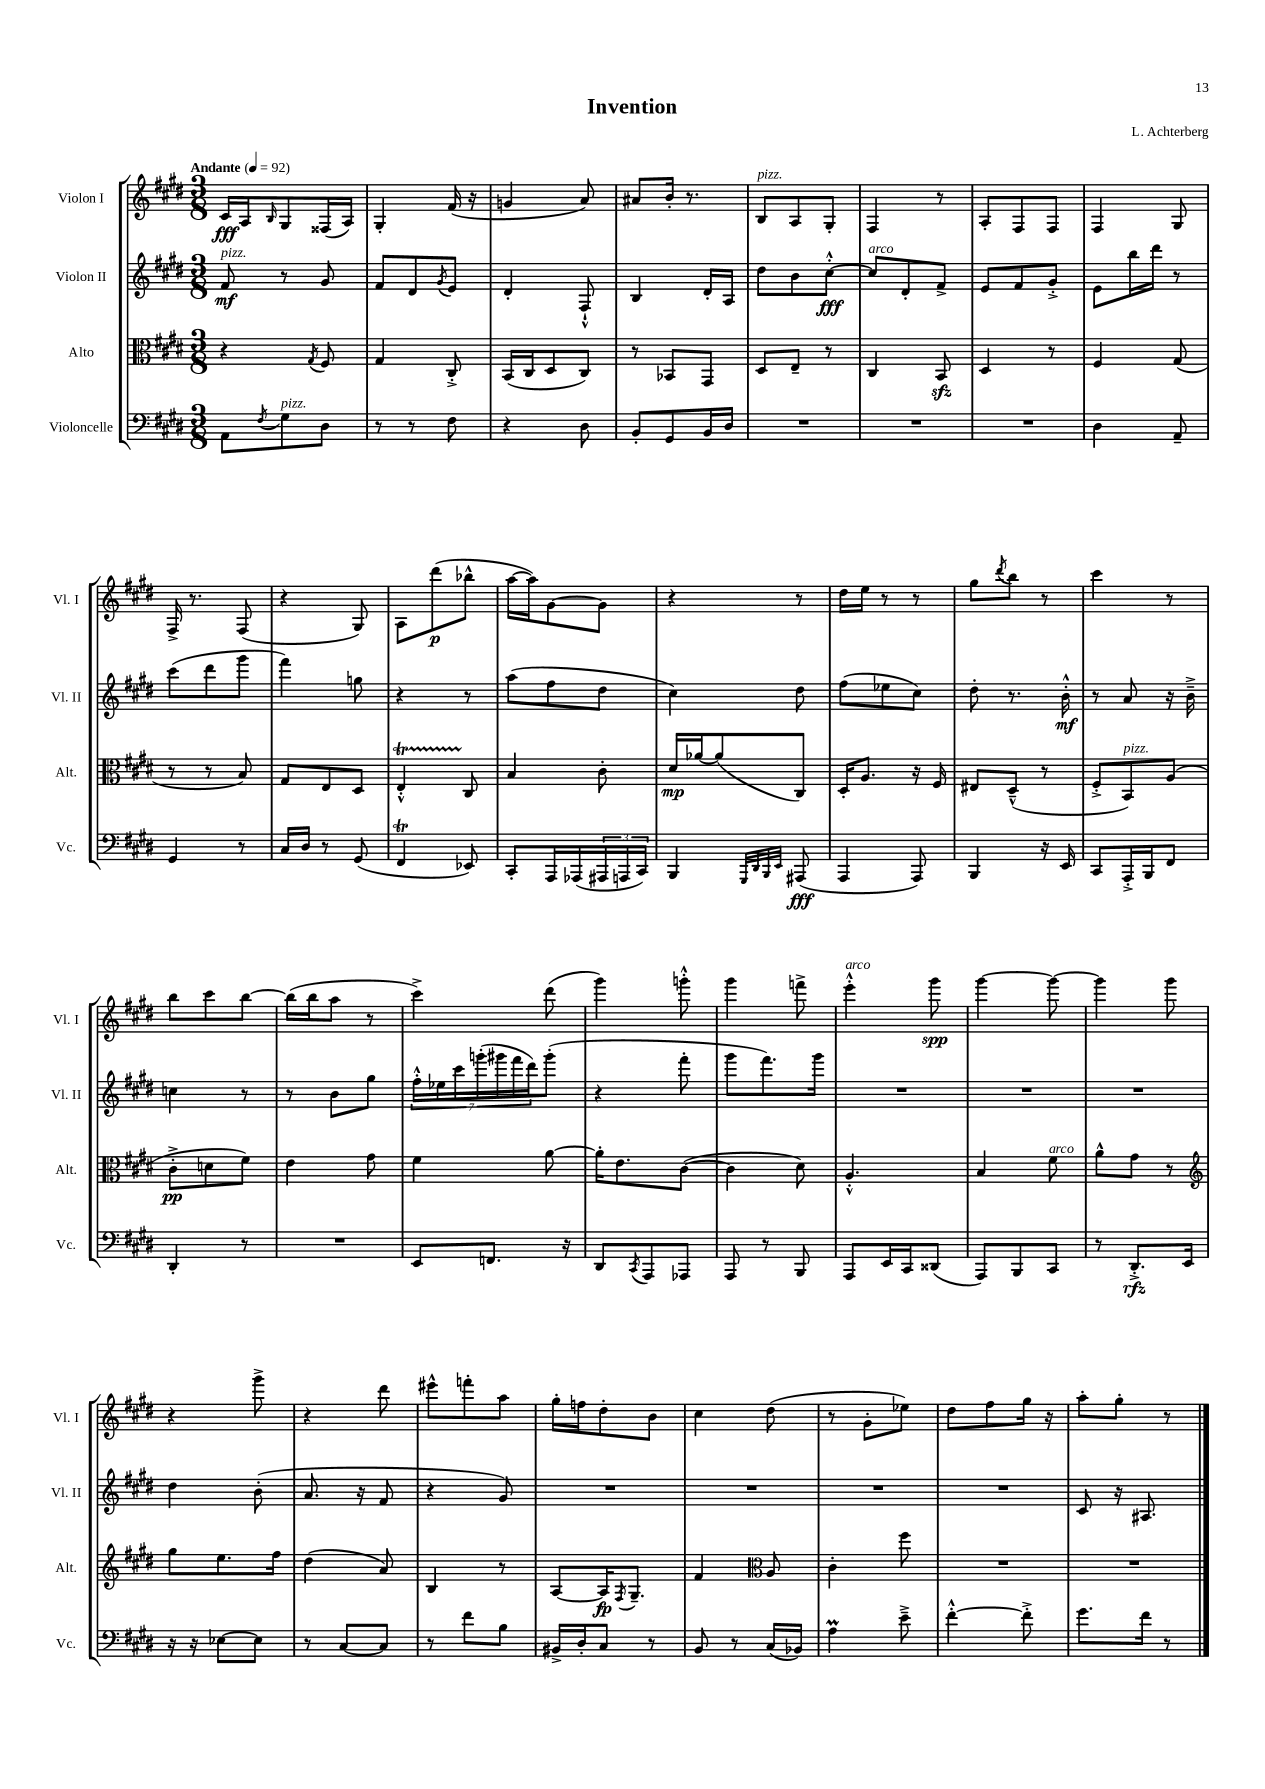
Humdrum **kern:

**kern	**dynam	**kern	**dynam	**kern	**dynam	**kern	**dynam
*part4	*part4	*part3	*part3	*part2	*part2	*part1	*part1
*staff4	*staff4	*staff3	*staff3	*staff2	*staff2	*staff1	*staff1
*I"Violoncelle	*	*I"Alto	*	*I"Violon II	*	*I"Violon I	*
*I'Vc.	*	*I'Alt.	*	*I'Vl. II	*	*I'Vl. I	*
*clefF4	*	*clefC3	*	*clefG2	*	*clefG2	*
*k[f#c#g#d#]	*	*k[f#c#g#d#]	*	*k[f#c#g#d#]	*	*k[f#c#g#d#]	*
*M3/8	*	*M3/8	*	*M3/8	*	*M3/8	*
*MM92	*	*MM92	*	*MM92	*	*MM92	*
=1	=1	=1	=1	=1	=1	=1	=1
!	!	!	!	!	!	!LO:TX:a:B:t=Andante	!
!	!	!	!	!LO:TX:a:i:t=pizz.	!	!	!
8AA\L	.	4r	.	8f#/	mf	16c#/LL	fff
.	.	.	.	.	.	16A/J	.
8qF#/	.	.	.	.	.	16qqB/	.
!LO:TX:a:i:t=pizz.	!	!	!	!	!	!	!
8G#\	.	.	.	8r	.	8G#/	.
.	.	8qG#/	.	.	.	.	.
8D#\J	.	8F#/	.	8g#/	.	(16F##X/L	.
.	.	.	.	.	.	16A/JJ)	.
=2	=2	=2	=2	=2	=2	=2	=2
8r	.	4G#/	.	8f#/L	.	4G#'/	.
8r	.	.	.	8d#/	.	.	.
.	.	.	.	8qg#/	.	.	.
8F#\	.	8C#'^/	.	8e/J	.	(16f#/	.
.	.	.	.	.	.	16r	.
=3	=3	=3	=3	=3	=3	=3	=3
4r	.	(16BB/LL	.	4d#'/	.	4gn/	.
.	.	16C#/J	.	.	.	.	.
.	.	8D#/	.	.	.	.	.
8D#\	.	8C#/J)	.	8F#`^^/	.	8a/)	.
=4	=4	=4	=4	=4	=4	=4	=4
8BB'/L	.	8r	.	4B/	.	8a#X/L	.
8GG#/	.	8BB-X/L	.	.	.	16b'/Jk	.
.	.	.	.	.	.	8.r	.
16BB/L	.	8GG#/J	.	16d#'/LL	.	.	.
16D#/JJ	.	.	.	16A/JJ	.	.	.
=5	=5	=5	=5	=5	=5	=5	=5
!	!	!	!	!	!	!LO:TX:a:i:t=pizz.	!
4.r	.	8D#/L	.	8dd#\L	.	8B/L	.
.	.	8E~/J	.	8b\	.	8A/	.
.	.	8r	.	[8cc#'^^\J	fff	8G#'/J	.
=6	=6	=6	=6	=6	=6	=6	=6
!	!	!	!	!LO:TX:a:i:t=arco	!	!	!
4.r	.	4C#/	.	8cc#/L]	.	4F#/	.
.	.	.	.	8d#'/	.	.	.
.	.	8BBzz/	.	8f#^/J	.	8r	.
=7	=7	=7	=7	=7	=7	=7	=7
4.r	.	4D#/	.	8e/L	.	8A'/L	.
.	.	.	.	8f#/	.	8F#/	.
.	.	8r	.	8g#'^/J	.	8F#/J	.
=8	=8	=8	=8	=8	=8	=8	=8
4D#\	.	4F#/	.	8e\L	.	4F#/	.
.	.	.	.	16bb\L	.	.	.
.	.	.	.	16ddd#\JJ	.	.	.
8AA~/	.	(8G#/	.	8r	.	8G#/	.
!!LO:LB:g=z
=9	=9	=9	=9	=9	=9	=9	=9
4GG#/	.	8r	.	(8ccc#\L	.	16F#^/	.
.	.	.	.	.	.	8.r	.
.	.	8r	.	8ddd#\	.	.	.
8r	.	8B/)	.	8ggg#\J	.	(8F#/	.
=10	=10	=10	=10	=10	=10	=10	=10
16C#/LL	.	8G#/L	.	4fff#\)	.	4r	.
16D#/JJ	.	.	.	.	.	.	.
8r	.	8E/	.	.	.	.	.
(8GG#/	.	8D#/J	.	8ggn\	.	8G#/)	.
=11	=11	=11	=11	=11	=11	=11	=11
4FF#T/	.	4ET'^^/	.	4r	.	8A\L	.
.	.	.	.	.	.	(8ddd#\	p
8EE-X/)	.	8C#/	.	8r	.	8bb-X^^\J	.
=12	=12	=12	=12	=12	=12	=12	=12
8CC#'/L	.	4B/	.	(8aa\L	.	[16aa\LL	.
.	.	.	.	.	.	16aa\J])	.
16AAA/L	.	.	.	8ff#\	.	[8g#\	.
(16AAA-X/	.	.	.	.	.	.	.
24AAA#X/	.	8c#'\	.	8dd#\J	.	8g#\J]	.
24AAAn/	.	.	.	.	.	.	.
24CC#/JJ)	.	.	.	.	.	.	.
=13	=13	=13	=13	=13	=13	=13	=13
4BBB/	.	16d#/LL	mp	4cc#\)	.	4r	.
.	.	[16a-X/J	.	.	.	.	.
.	.	(8a-/]	.	.	.	.	.
32qqGGG#/LLL	.	.	.	.	.	.	.
32qqDD#/	.	.	.	.	.	.	.
32qqBBB/	.	.	.	.	.	.	.
32qqEE/JJJ	.	.	.	.	.	.	.
(8AAA#X/	fff	8C#/J)	.	8dd#\	.	8r	.
=14	=14	=14	=14	=14	=14	=14	=14
4AAA/	.	16D#'/KL	.	(8ff#\L	.	16dd#\LL	.
.	.	8.A/J	.	.	.	16ee\JJ	.
.	.	.	.	8ee-X\	.	8r	.
8AAA/)	.	16r	.	8cc#\J)	.	8r	.
.	.	16F#/	.	.	.	.	.
=15	=15	=15	=15	=15	=15	=15	=15
4BBB/	.	8E#X/L	.	8dd#'\	.	8gg#\L	.
.	.	.	.	.	.	8qddd#/	.
.	.	(8D#~^^/J	.	8.r	.	8bb\J	.
16r	.	8r	.	.	.	8r	.
16EE/	.	.	.	16b'^^\	mf	.	.
=16	=16	=16	=16	=16	=16	=16	=16
8CC#/L	.	8F#'^/L	.	8r	.	4ccc#\	.
!	!	!LO:TX:a:i:t=pizz.	!	!	!	!	!
16AAA'^/L	.	8BB/)	.	8a/	.	.	.
16BBB/J	.	.	.	.	.	.	.
8FF#/J	.	(8A/J	.	16r	.	8r	.
.	.	.	.	16b~^\	.	.	.
!!LO:LB:g=z
=17	=17	=17	=17	=17	=17	=17	=17
4DD#'/	.	8c#'^\L	pp	4ccn\	.	8bb\L	.
.	.	8dn\	.	.	.	8ccc#\	.
8r	.	8f#\J)	.	8r	.	[8bb\J	.
=18	=18	=18	=18	=18	=18	=18	=18
4.r	.	4e\	.	8r	.	(16bb\LL]	.
.	.	.	.	.	.	16bb\J	.
.	.	.	.	8b\L	.	8aa\J	.
.	.	8g#\	.	8gg#\J	.	8r	.
=19	=19	=19	=19	=19	=19	=19	=19
8EE/L	.	4f#\	.	28ff#'^^\LL	.	4ccc#^\)	.
.	.	.	.	28ee-X\	.	.	.
.	.	.	.	28ccc#\	.	.	.
.	.	.	.	(28gggn'\	.	.	.
8.FFn/J	.	.	.	.	.	.	.
.	.	.	.	28ggg#X\	.	.	.
.	.	.	.	28fff#\	.	.	.
.	.	.	.	28ddd#\J)	.	.	.
.	.	[8a\	.	(8ggg#'\J	.	(8ddd#\	.
16r	.	.	.	.	.	.	.
=20	=20	=20	=20	=20	=20	=20	=20
8DD#/L	.	16a'\KL]	.	4r	.	4ggg#\)	.
.	.	8.e\	.	.	.	.	.
8qCC#/	.	.	.	.	.	.	.
8AAA/	.	.	.	.	.	.	.
8AAA-X/J	.	([8c#\J	.	8fff#'\	.	8gggn'^^\	.
=21	=21	=21	=21	=21	=21	=21	=21
8AAA/	.	4c#\]	.	8ggg#\L	.	4ggg#\	.
8r	.	.	.	8.fff#\)	.	.	.
8BBB/	.	8d#\)	.	.	.	8fffn^\	.
.	.	.	.	16ggg#\Jk	.	.	.
=22	=22	=22	=22	=22	=22	=22	=22
!	!	!	!	!	!	!LO:TX:a:i:t=arco	!
8AAA/L	.	4.A'^^/	.	4.r	.	4eee'^^\	.
16EE/L	.	.	.	.	.	.	.
16CC#/J	.	.	.	.	.	.	.
(8DD##X/J	.	.	.	.	.	8ggg#\	spp
=23	=23	=23	=23	=23	=23	=23	=23
8AAA/L)	.	4B/	.	4.r	.	[4ggg#\	.
8BBB/	.	.	.	.	.	.	.
!	!	!LO:TX:a:i:t=arco	!	!	!	!	!
8CC#/J	.	8f#\	.	.	.	8ggg#\_	.
=24	=24	=24	=24	=24	=24	=24	=24
8r	.	8a^^\L	.	4.r	.	4ggg#\]	.
8.DD#'^/L	rfz	8g#\J	.	.	.	.	.
.	.	8r	.	.	.	8ggg#\	.
16EE/Jk	.	.	.	.	.	.	.
!!LO:LB:g=z
=25	=25	=25	=25	=25	=25	=25	=25
*	*	*clefG2	*	*	*	*	*
16r	.	8gg#\L	.	4dd#\	.	4r	.
16r	.	.	.	.	.	.	.
[8E-X\L	.	8.ee\	.	.	.	.	.
8E-\J]	.	.	.	(8b'\	.	8ggg#^\	.
.	.	16ff#\Jk	.	.	.	.	.
=26	=26	=26	=26	=26	=26	=26	=26
8r	.	(4dd#\	.	8.a/	.	4r	.
[8C#/L	.	.	.	.	.	.	.
.	.	.	.	16r	.	.	.
8C#/J]	.	8a/)	.	8f#/	.	8ddd#\	.
=27	=27	=27	=27	=27	=27	=27	=27
8r	.	4B/	.	4r	.	8eee#X^^\L	.
8f#\L	.	.	.	.	.	8fffn'\	.
8B\J	.	8r	.	8g#/)	.	8aa\J	.
=28	=28	=28	=28	=28	=28	=28	=28
16BB#X^/LL	.	[8A/L	.	4.r	.	16gg#'\LL	.
16D#'/J	.	.	.	.	.	16ffn\J	.
8C#/J	.	16A/K]	fp	.	.	8dd#'\	.
.	.	8qF#/	.	.	.	.	.
.	.	8.G#~/J	.	.	.	.	.
8r	.	.	.	.	.	8b\J	.
=29	=29	=29	=29	=29	=29	=29	=29
8BB/	.	4f#/	.	4.r	.	4cc#\	.
8r	.	.	.	.	.	.	.
*	*	*clefC3	*	*	*	*	*
(16C#/LL	.	8A/	.	.	.	(8dd#\	.
16BB-X/JJ)	.	.	.	.	.	.	.
=30	=30	=30	=30	=30	=30	=30	=30
4AM\	.	4c#'\	.	4.r	.	8r	.
.	.	.	.	.	.	8g#'\L	.
8e~^\	.	8ff#\	.	.	.	8ee-X\J)	.
=31	=31	=31	=31	=31	=31	=31	=31
[4f#'^^\	.	4.r	.	4.r	.	8dd#\L	.
.	.	.	.	.	.	8ff#\	.
8f#'^\]	.	.	.	.	.	16gg#\Jk	.
.	.	.	.	.	.	16r	.
=32	=32	=32	=32	=32	=32	=32	=32
8.g#\L	.	4.r	.	8c#/	.	8aa'\L	.
.	.	.	.	16r	.	8gg#'\J	.
16f#\Jk	.	.	.	8.A#X/	.	.	.
8r	.	.	.	.	.	8r	.
==	==	==	==	==	==	==	==
*-	*-	*-	*-	*-	*-	*-	*-
